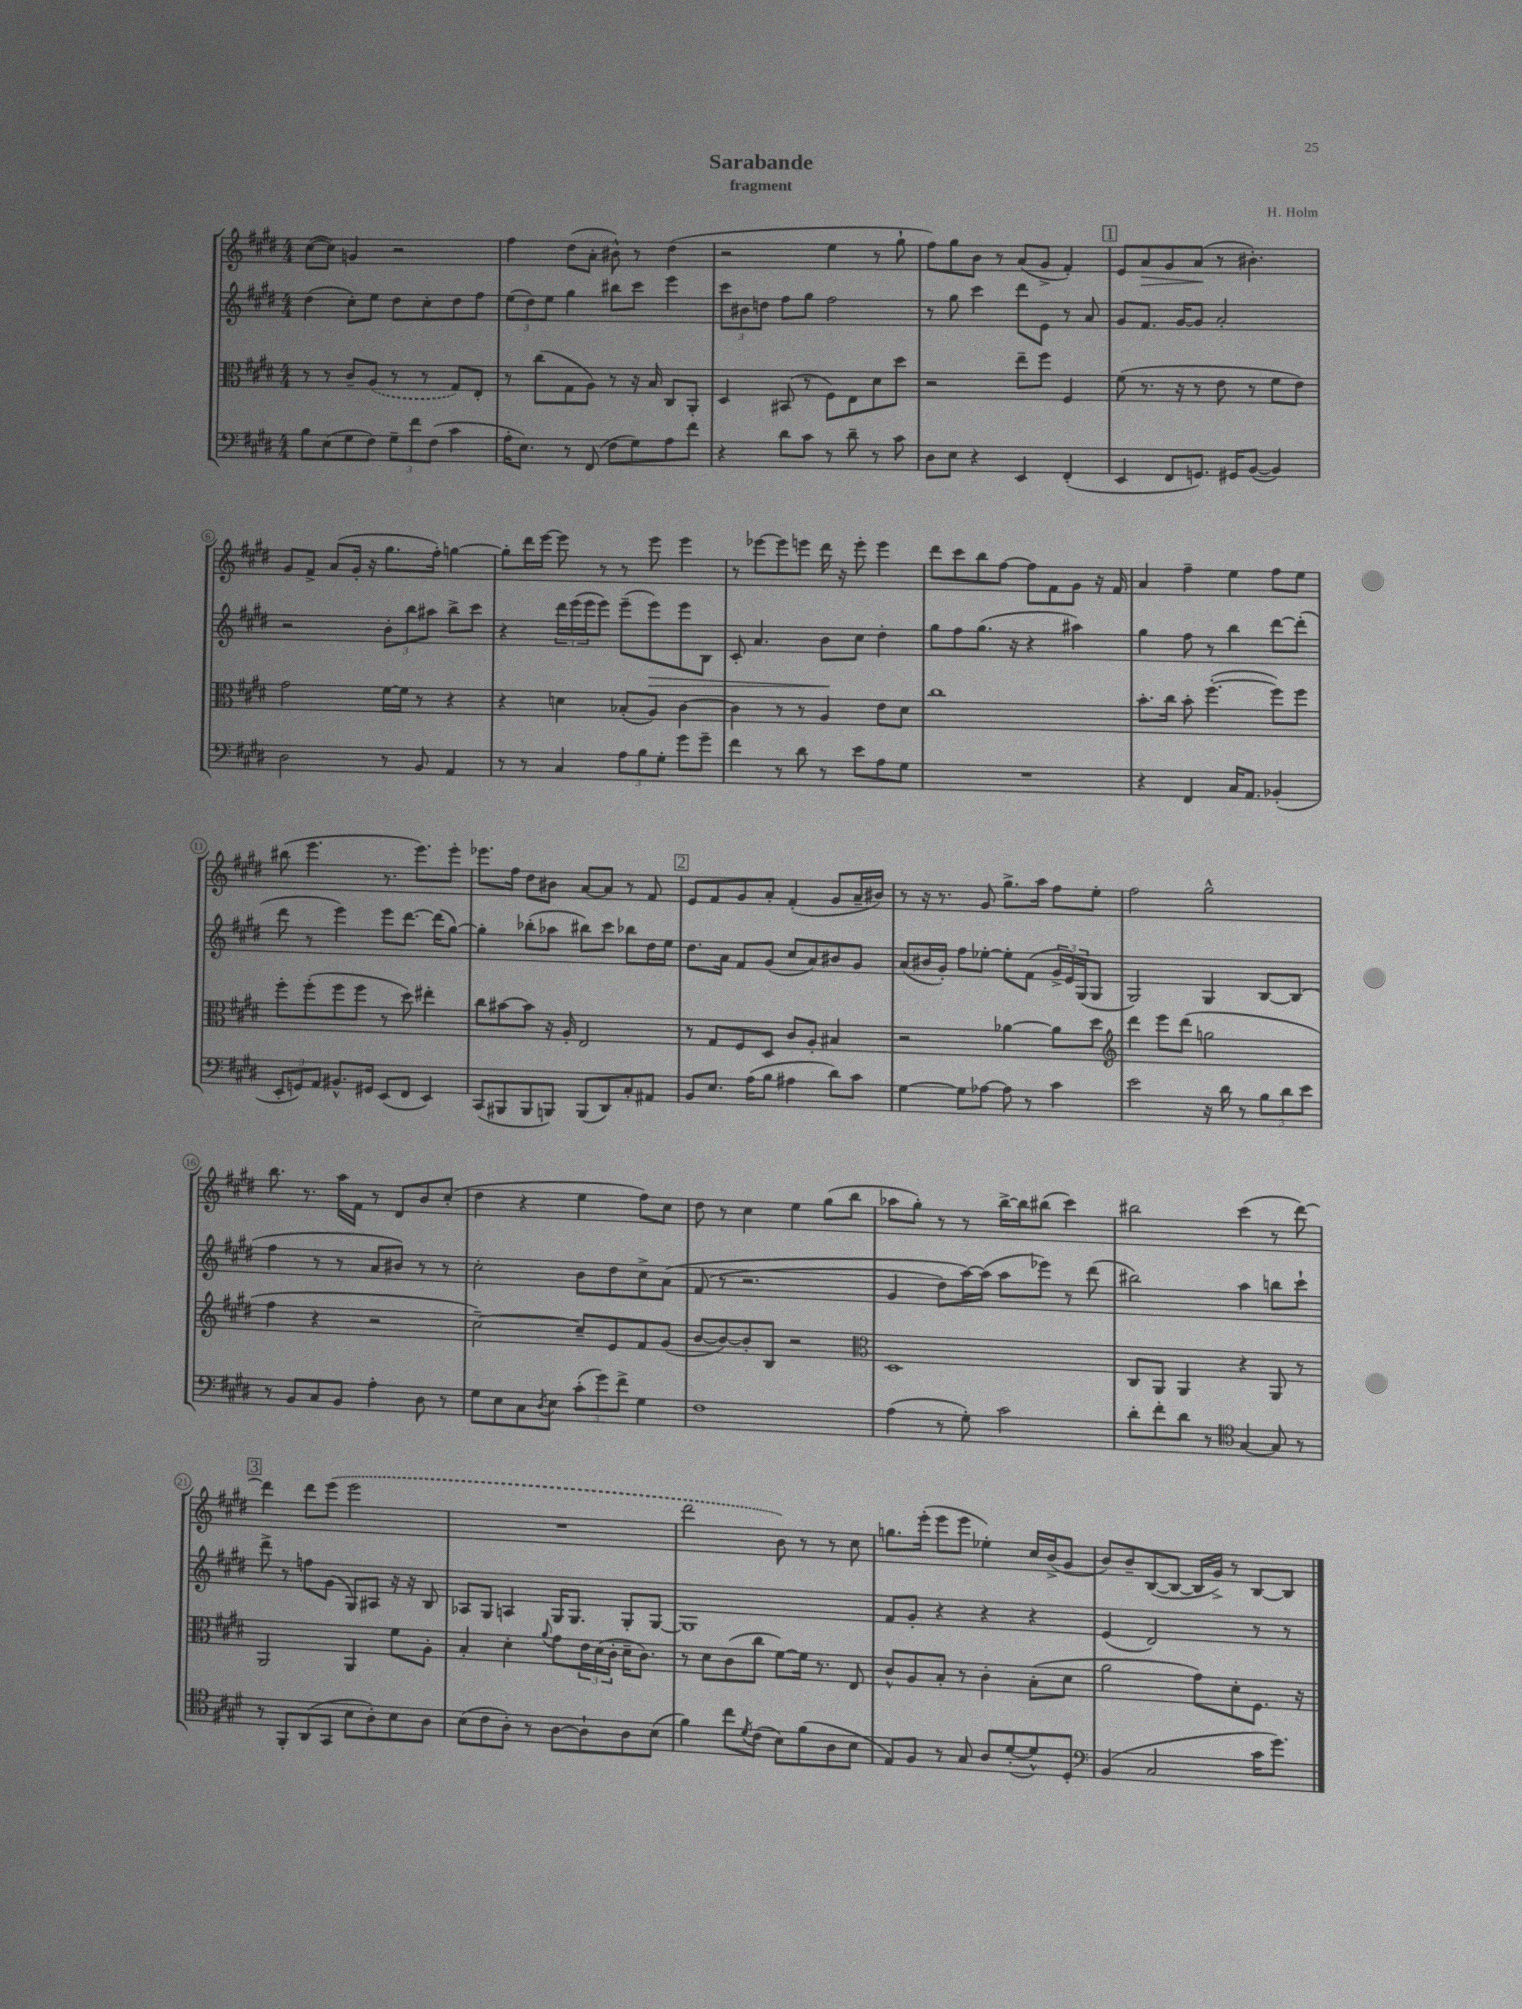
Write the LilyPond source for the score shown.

\header { title = "Sarabande" composer = "H. Holm" subtitle = "fragment" }
<<
\new StaffGroup <<
\new Staff = "s0" {
    \clef treble \key e \major \numericTimeSignature \time 4/4
    cis''8~( cis''8) g'4 r2 |
    fis''4 dis''8( a'8-. bis'8-^) r8 dis''4( |
    r2 e''4 r8 gis''8-! |
    fis''8) gis''8 b'8 r8 a'8( gis'8-> fis'4-.) |
    \mark \markup { \box "1" } e'8 a'8\> gis'8 a'8\!( r8 bis'4.-.) |
    gis'8 fis'8-> a'8( gis'16-. r16 gis''8. fis''16-.) g''4~ |
    g''8-. dis'''16 e'''16~ e'''8 r8 r8 e'''8 e'''4 |
    r8 ees'''8~ ees'''8 e'''8 dis'''16 r16 e'''8-. e'''4 |
    dis'''8 cis'''8 b''8 fis''8~ fis''8 fis'8 gis'8 r16 fis'16 |
    a'4 fis''4-- e''4 fis''8 e''8 |
    bis''8( e'''4. r8. e'''8.) e'''8-. |
    ees'''8. fis''16 dis''8 bis'8 a'8~ a'8 r8 fis'8 |
    \mark \markup { \box "2" } e'8 fis'8 gis'8 a'8-. fis'4-.( gis'8 a'16-- bis'16) |
    r8 r16 r8. gis'8 gis''8.-> a''16 fis''8 e''8-. |
    fis''2 gis''2-^ |
    b''8. r8. a''16 fis'16 r8 dis'8 b'8 cis''8-.( |
    dis''4 r4 e''4 fis''8) cis''8 |
    dis''8 r8 cis''4 e''4 gis''8( b''8 |
    aes''8 gis''8-.) r8 r8 b''16~-> b''16 bis''8( cis'''4) |
    bis''2 cis'''4( r8 dis'''8~) |
    \mark \markup { \box "3" } dis'''4 dis'''8 \once \slurDashed e'''8( e'''2 |
    R1 |
    dis'''2 b'8) r8 r8 cis''8 |
    g''8. e'''16-.( e'''8 e'''8 ees''4-.) cis''16 b'16->( gis'8 |
    b'8) b'8-- b8~( b8~ b16 gis'16->) r8 b8~ b8 \bar "|." |
}
\new Staff = "s1" {
    \clef treble \key e \major \numericTimeSignature \time 4/4
    dis''4( cis''8-.) e''8 dis''8 cis''8-. dis''8 fis''8 |
    \tuplet 3/2 { e''8( dis''8) e''8 } gis''4 bis''8 cis'''8 e'''4 |
    \tuplet 3/2 { cis'''8 bis'8 d''8 } fis''8 gis''8 fis''2 |
    r8 gis''8 cis'''4 dis'''8 e'8 r8 a'8 |
    \mark \markup { \box "1" } gis'8 fis'8. gis'16~ gis'8 a'2-. |
    r2 \tuplet 3/2 { b'8-. b''8 ais''8 } b''8-> cis'''8 |
    r4 \tuplet 3/2 { dis'''16 e'''16( e'''16 } e'''8) e'''8--( e'''8\>) e'''8 b8 |
    cis'8-. a'4. b'8\! cis''8 dis''4-. |
    gis''8 fis''8 gis''8.( r16 r4 ais''4) |
    gis''4 fis''8 r8 b''4 dis'''8~ dis'''8-.( |
    dis'''8 r8 e'''4) e'''8 dis'''8.~ dis'''16( gis''8~) |
    gis''4-. bes''8-.( aes''8 bis''8) cis'''8 bes''8 dis''16 e''16 |
    \mark \markup { \box "2" } dis''8. a'16 fis'8 gis'8( cis''8 a'8) bis'8 gis'8 |
    a'8( bis'16 gis'16-.) fis''8 ees''8~-. ees''8-. fis'8( \tuplet 3/2 { gis'16-> e'16) gis16( } gis8 |
    gis2) gis4 b8~ b8( |
    fis''4 r8 r8 a'8 bis'8) r8 r8 |
    cis''2-. b'8 dis''8 cis''8-> a'8\( |
    fis'8( r8 r2. |
    gis'4 dis''8) a''16~\) a''16( a''8 ees'''8) r8 dis'''8( |
    bis''2) a''4 b''8 cis'''8-! |
    \mark \markup { \box "3" } dis'''8-> r8 f''8 gis'8( gis8) ais8 r16 r16 b8 |
    aes8 gis8 a4 gis16 gis8. gis8-. gis8~ |
    gis1 |
    fis'8 gis'8-. r4 r4 r4 |
    e'4( dis'2) r8 r8 \bar "|." |
}
\new Staff = "s2" {
    \clef alto \key e \major \numericTimeSignature \time 4/4
    r8 r8 cis'8-- \once \slurDashed a8( r8 r8 gis8) e8-. |
    r8 cis''8( gis8 a8) r8 r16 b16 cis8 a,8-. |
    dis4 bis,8( r8 fis8) e8 dis'8 dis''8 |
    r2 e''8-- fis''8 fis4 |
    \mark \markup { \box "1" } fis'8( r8. r16 r8 e'8 r8 fis'8 e'8) |
    gis'2 fis'16~ fis'16 r8 r4 |
    r4 d'4 bes8-.( a8) cis'4~ |
    cis'4 r8 r8 a4 e'8 dis'8 |
    cis''1 |
    b'8.-. cis''16 b'8-. fis''4.~-.( fis''8) fis''8 |
    fis''8-. fis''8-.( fis''8 fis''8 r8 dis''8) eis''4-. |
    cis''8 bis'8~ bis'8 r16 a16-. e2 |
    \mark \markup { \box "2" } r8 gis8 fis8 dis8 cis'8 a8-. bis4 |
    r2 aes'4~ aes'8 dis''8 |
    \clef treble dis'''4 e'''8 dis'''8( g''2 |
    fis''4 r4 r2 |
    cis''2~--) cis''8-- e'8 fis'8 gis'8( |
    b'8~ b'8~) b'8-. b8 r2 |
    \clef alto dis1 |
    cis8 a,8 a,4 r4 a,8 r8 |
    \mark \markup { \box "3" } a,2 a,4 fis'8 a8-. |
    b4-. dis'4-. \appoggiatura { a'8 } gis'8 \tuplet 3/2 { e'16 dis'16( cis'16-. } dis'16-- cis'8.) |
    r8 dis'8 cis'8( cis''8 fis'8~) fis'16 r8. e8 |
    cis'8-^ a8 b8-. r8 cis'4-. b8-.( dis'8 |
    a'2 gis'8) dis'8-. fis8. r16 \bar "|." |
}
\new Staff = "s3" {
    \clef bass \key e \major \numericTimeSignature \time 4/4
    b8 e8( gis8 fis8) \tuplet 3/2 { gis8-- fis'8 fis8( } cis'4 |
    a16-. e8.) r8 fis,8( fis8 gis8) a8 fis'8 |
    r4 dis'8 cis'8 r8 dis'8-- r8 cis'8 |
    dis8 e8 r4 e,4 fis,4-.( |
    \mark \markup { \box "1" } e,4 fis,8 g,8.) gis,16 b,8~( b,4) |
    dis2 r8 b,8 a,4 |
    r8 r8 cis4 \tuplet 3/2 { a8 b8 gis8-. } gis'8 gis'8-- |
    fis'4 r8 dis'8 r8 e'8 a8 gis8 |
    R1 |
    r4 fis,4 cis16 a,8. bes,4-.( |
    \tuplet 3/2 { e,8-. g,8) a,8 } bis,8.-^ gis,16 e,8( fis,8 e,4) |
    cis,8( bis,,8 bis,,8 b,,8) b,,8( dis,8) cis8-. ais,8 |
    \mark \markup { \box "2" } b,8 e8. a16( b8 ais4 dis'8) cis'8 |
    gis4~ gis8 aes8~ aes8 r8 cis'4 |
    e'2 r16 dis'16 r8 \tuplet 3/2 { b8 dis'8 e'8 } |
    r8 b,8 cis8 b,8 a4-. dis8 r8 |
    gis8 e8 cis8 \acciaccatura { dis8 } e8 \tuplet 3/2 { cis'8-.( gis'8) fis'8-> } gis4 |
    fis1 |
    a4( r8 gis8-.) cis'2 |
    dis'8-. fis'8-. dis'8 r8 \clef tenor gis4~ gis8 r8 |
    \mark \markup { \box "3" } r8 fis,8-. a,8( gis,8 b8 a8-.) b8 a8 |
    b8( cis'8 a8-.) r8 a8~ a8-! a8 b8( |
    fis'4) cis''8 \acciaccatura { dis'8 } cis'8( b8) fis'8( a8 b8 |
    e8) fis8 r8 gis8 a8 dis'8~-.( dis'8-^) dis8-. |
    \clef bass b,4( cis2 cis'16 gis'8.) \bar "|." |
}
>>
>>
\layout { \context { \Score \override BarNumber.stencil = #(make-stencil-circler 0.1 0.3 ly:text-interface::print) } }
